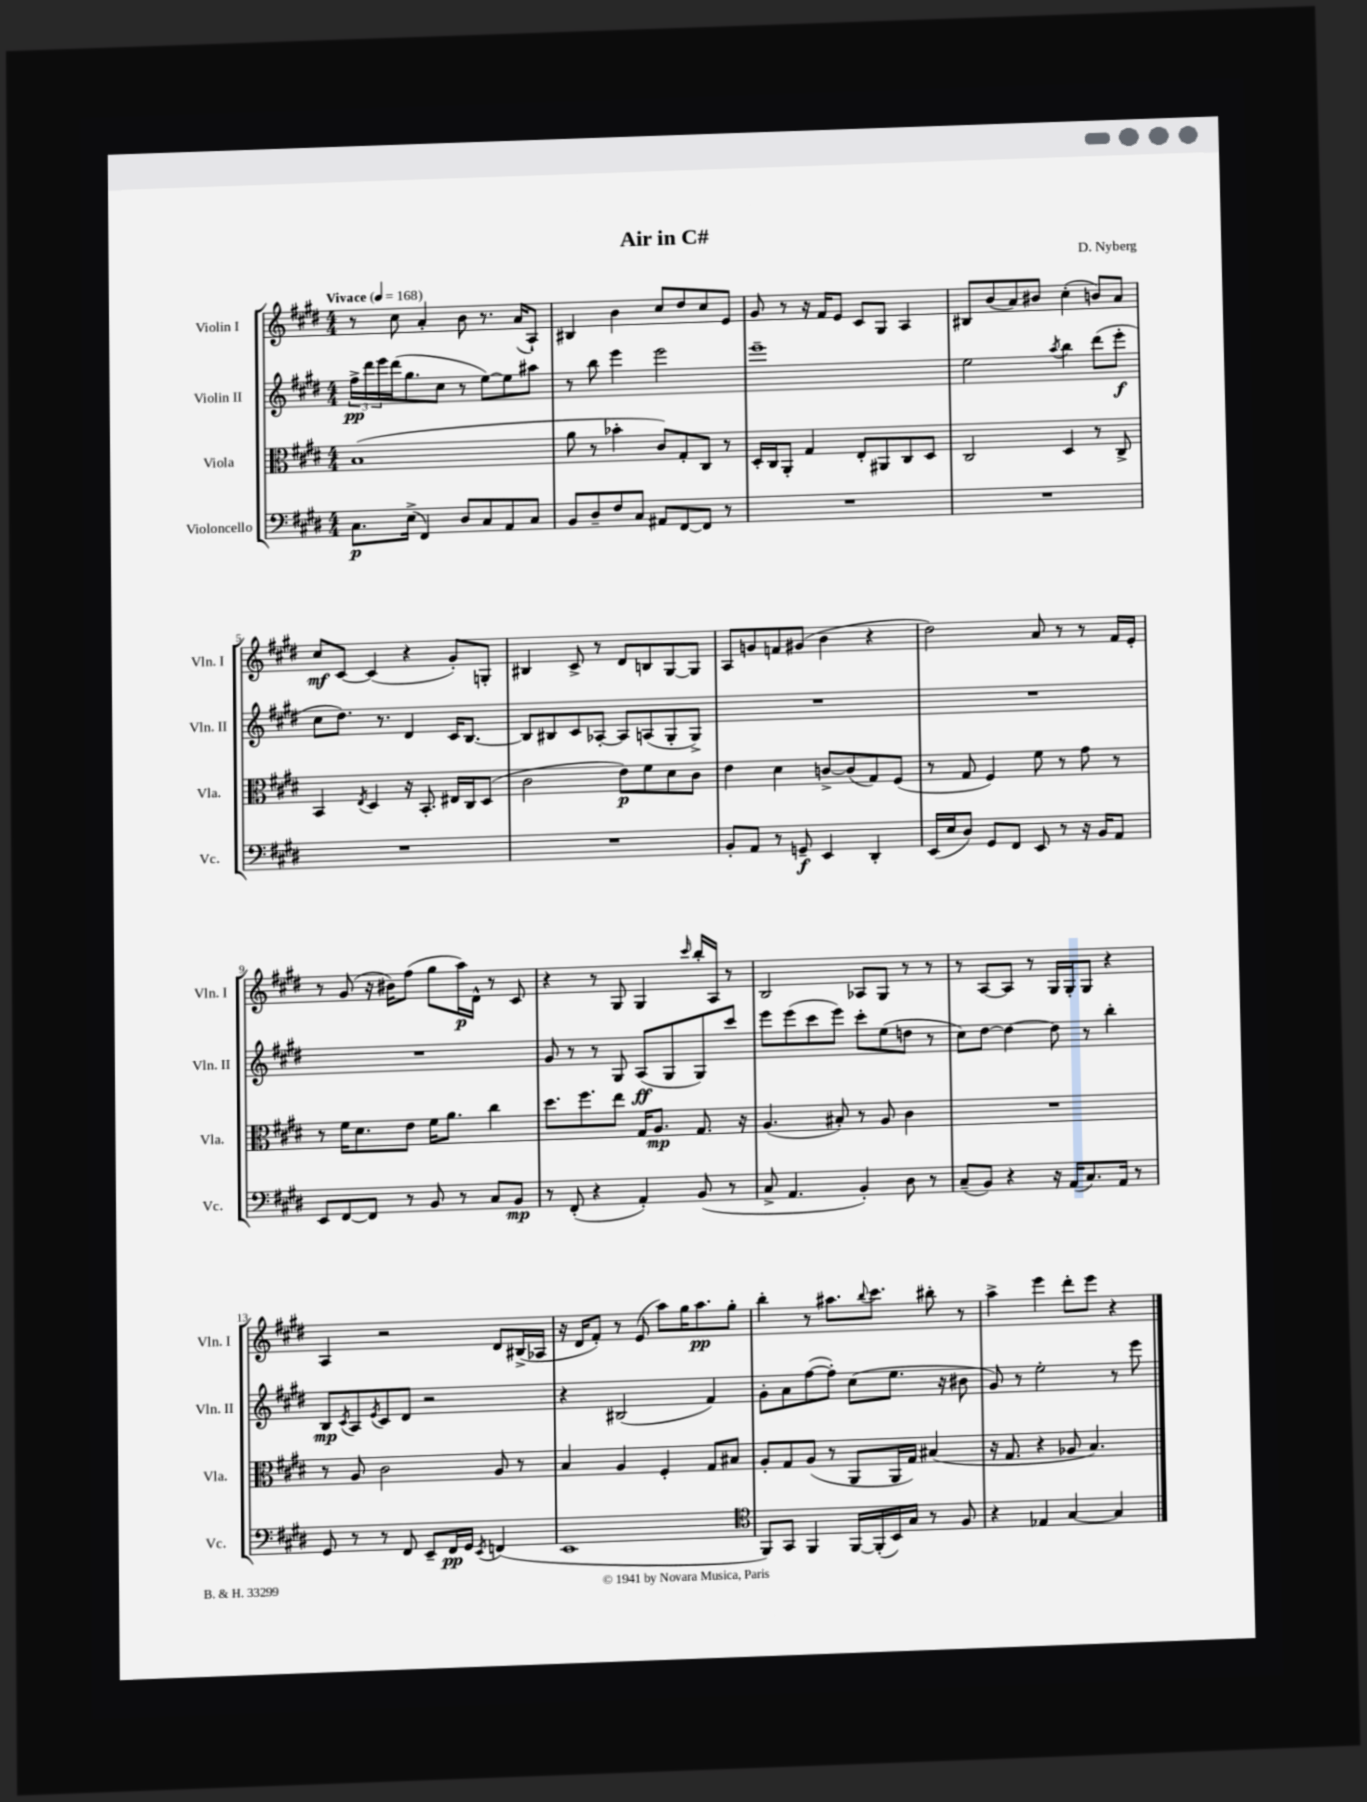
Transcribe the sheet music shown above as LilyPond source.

\header { title = "Air in C#" composer = "D. Nyberg" }
<<
\new StaffGroup <<
\new Staff = "s0" \with { instrumentName = "Violin I" shortInstrumentName = "Vln. I" } {
    \clef treble \key e \major \numericTimeSignature \time 4/4 \tempo "Vivace" 4 = 168
    r8 cis''8 a'4-. b'8 r8. a'16( a8-!) |
    bis4 b'4 cis''8 dis''8 cis''8 e'8 |
    gis'8 r8 r16 fis'16 e'8 cis'8 gis8 a4 |
    bis8 b'8( a'8) bis'8 cis''4-.( b'8) a'8 |
    cis''8\mf cis'8~ cis'4( r4 gis'8-.) g8-. |
    bis4 cis'8-> r8 dis'8 b8 gis8~ gis8 |
    a8 g'8 f'8 gis'8( b'4 r4 |
    dis''2) a'8 r8 r8 fis'16 e'16-. |
    r8 gis'8( r16 bis'16) fis''8( gis''8 a''16\p) dis'16-^ r8 cis'8 |
    r4 r8 gis8 gis4 \grace { cis'''16 } b''16-. a16 r8 |
    b2 aes8 gis8 r8 r8 |
    r8 a8~ a8 r8 gis16 gis16-. gis8 r4 |
    a4 r2 dis'8 bis16->( aes16 |
    r16 dis'16 fis'8-.) r8 e'8( a''8) gis''16 a''8.\pp gis''8-. |
    b''4-. r8 ais''8. \appoggiatura { b''8 } cis'''8. bis''8-. r8 |
    a''4-> e'''4 dis'''8-. e'''8 r4 \bar "|." |
}
\new Staff = "s1" \with { instrumentName = "Violin II" shortInstrumentName = "Vln. II" } {
    \clef treble \key e \major \numericTimeSignature \time 4/4
    \tuplet 3/2 { fis''16->\pp dis'''16 e'''16 } dis'''16( gis''8. cis''8 r8 e''8~) e''8 ais''8 |
    r8 b''8 e'''4 e'''2 |
    e'''1-- |
    e''2 \acciaccatura { a''8 } b''4 dis'''8( e'''8-.\f |
    cis''8 dis''8.) r8. dis'4 cis'16 b8.~ |
    b8 bis8 cis'8 aes8~-. aes8 a8( gis8-. gis8->) |
    R1 |
    R1 |
    R1 |
    gis'8 r8 r8 gis8 a8\ff( gis8 gis8) cis'''8 |
    e'''8 e'''8( cis'''8 e'''8) cis'''8-. e''8( d''8 r8 |
    cis''8) dis''8~ dis''4~ dis''8 r8 b''4-. |
    b8\mp \acciaccatura { cis'8 } a8 \acciaccatura { e'8 } cis'8 dis'8 r2 |
    r4 bis2( fis'4) |
    gis'8-. a'8 fis''8~( fis''8-.) cis''8( e''8. r16 bis'8 |
    gis'8) r8 e''2-. r8 e'''8 \bar "|." |
}
\new Staff = "s2" \with { instrumentName = "Viola" shortInstrumentName = "Vla." } {
    \clef alto \key e \major \numericTimeSignature \time 4/4
    b1( |
    a'8 r8 bes'4-. cis'8) gis8-. cis8 r8 |
    dis16-. cis16 a,8-. gis4 e8-. ais,8 cis8 dis8 |
    cis2 dis4 r8 cis8-> |
    b,4 \acciaccatura { e8 } dis4 r16 b,8.-. eis16 cis16 dis8( |
    cis'2 e'8\p) fis'8 dis'8 cis'8 |
    e'4 dis'4 c'8~-> c'8( gis8) fis8( |
    r8 gis8 fis4) fis'8 r8 gis'8 r8 |
    r8 fis'16 dis'8. e'8 fis'16 a'8. cis''4 |
    dis''8. fis''8. e''8 gis16 a8.\mp gis8. r16 |
    a4.( bis8-.) r8 a8 cis'4 |
    R1 |
    r8 a8 cis'2 a8 r8 |
    b4 a4 fis4-. gis8 bis8 |
    a8-. gis8 a8( r8 a,8 a,16 gis16) bis4( |
    r16 gis8. r4 aes8 b4.) \bar "|." |
}
\new Staff = "s3" \with { instrumentName = "Violoncello" shortInstrumentName = "Vc." } {
    \clef bass \key e \major \numericTimeSignature \time 4/4
    cis8.\p e16->( fis,4) dis8 cis8 a,8 cis8 |
    b,8 dis8-- fis8 cis8 ais,8 fis,8~ fis,8 r8 |
    R1 |
    R1 |
    R1 |
    R1 |
    b,8-. a,8 r8 g,8--\f e,4 dis,4-. |
    e,16( e16 dis8) gis,8 fis,8 e,8 r8 r16 b,16 a,8 |
    e,8 fis,8~ fis,8 r8 b,8 r8 cis8 b,8\mp |
    r8 fis,8-.( r4 a,4-.) b,8( r8 |
    cis8-> a,4. b,4-.) dis8 r8 |
    cis8--( b,8) r4 r16 a,16( cis8.) a,16 r8 |
    gis,8 r8 r8 fis,8 e,8-- fis,16\pp gis,16 \acciaccatura { e,8 } f,4( |
    e,1 |
    \clef tenor fis,8) gis,8 fis,4 fis,16~ fis,16-.( b,16) gis16 r8 fis8 |
    r4 ees4 gis4~ gis4 \bar "|." |
}
>>
>>
